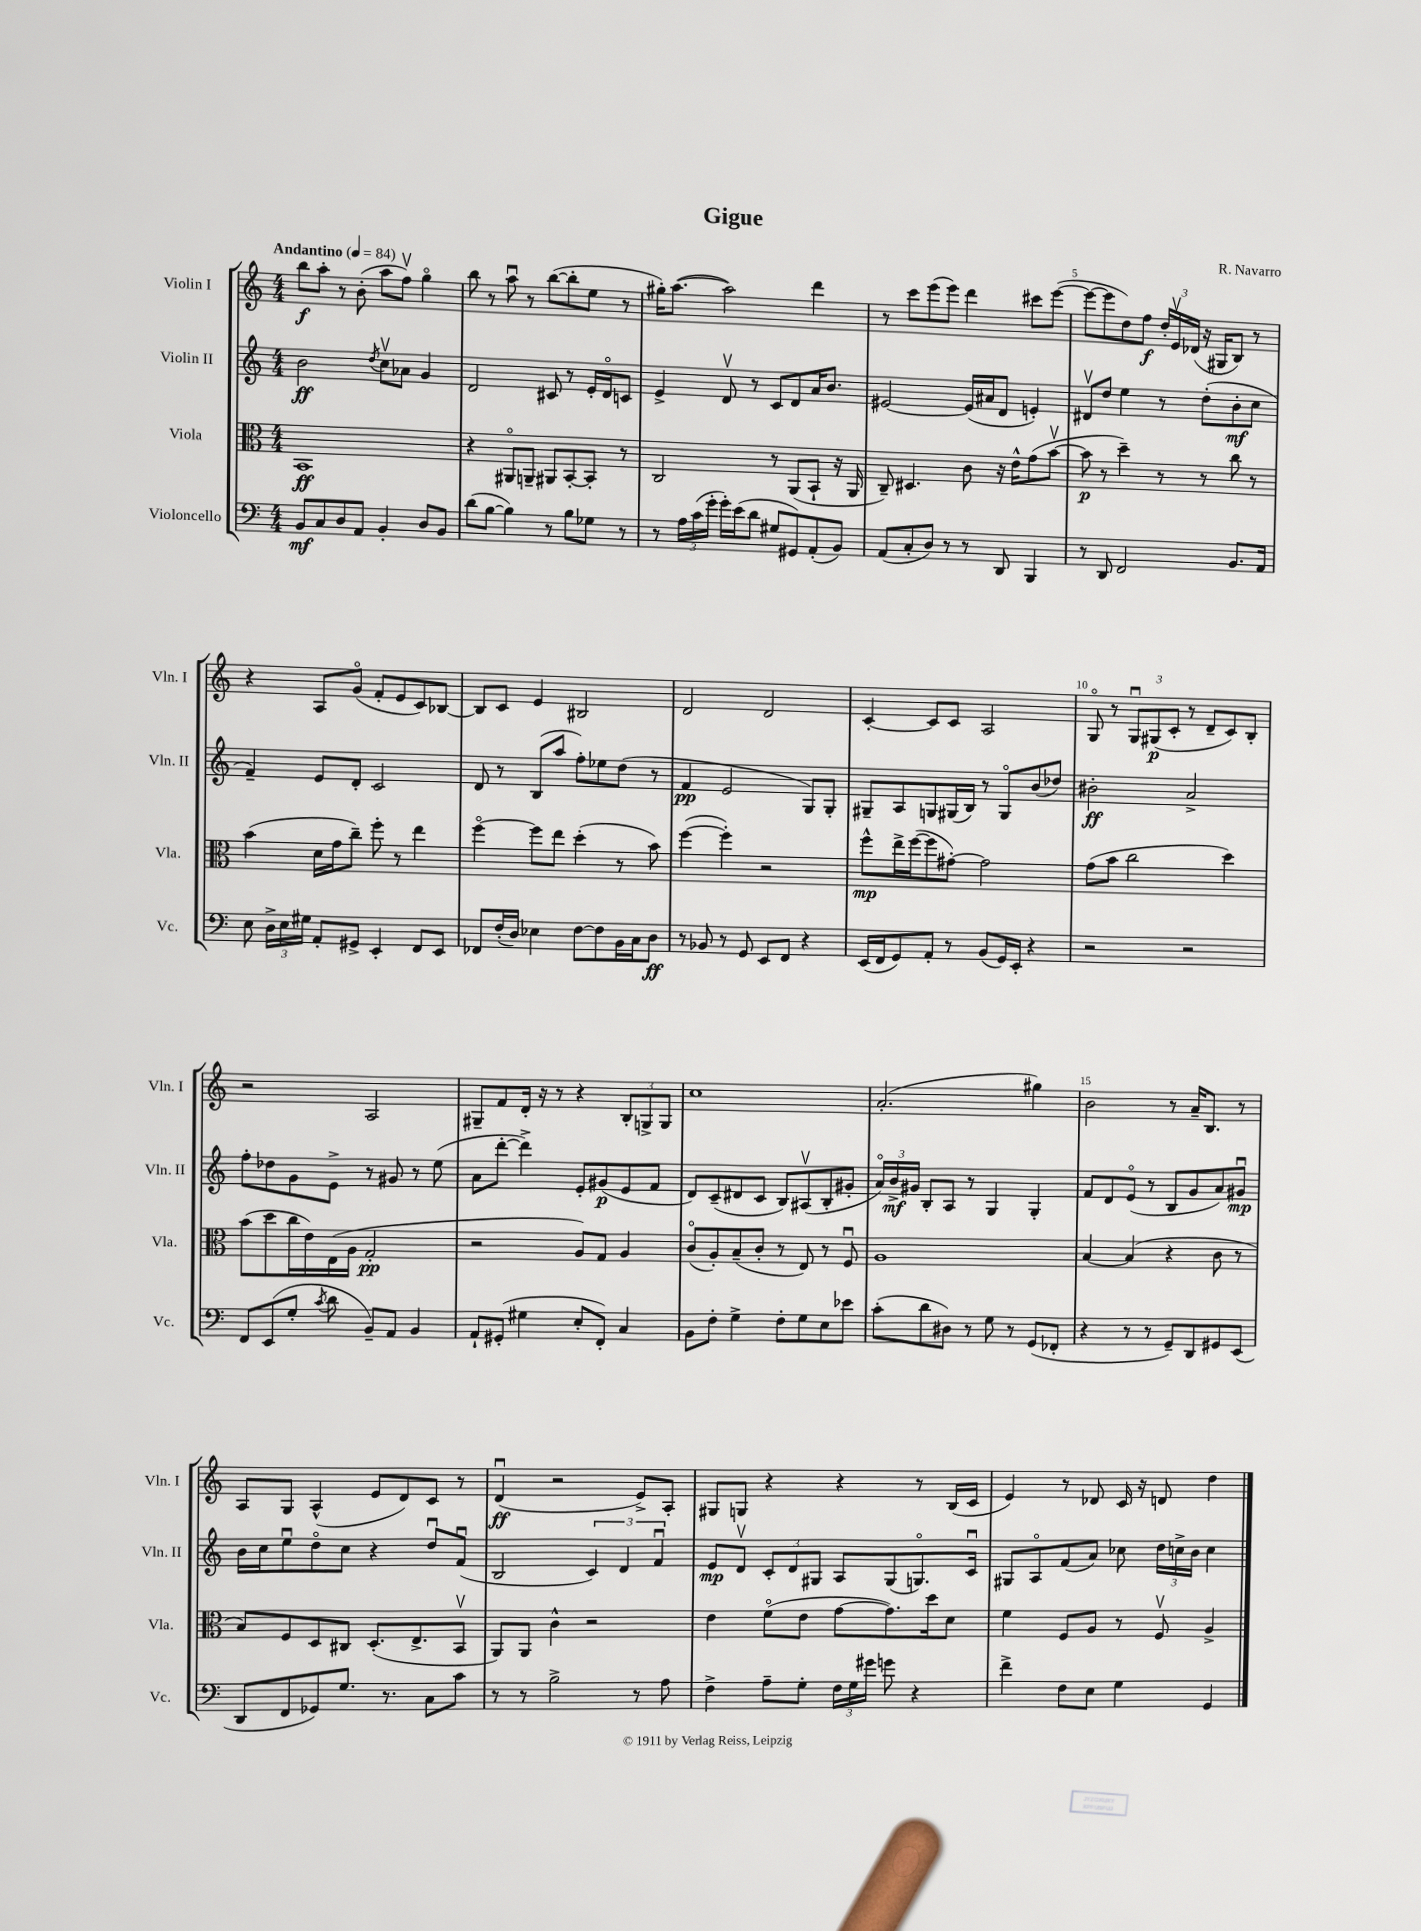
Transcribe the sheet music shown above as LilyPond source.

\header { title = "Gigue" composer = "R. Navarro" }
<<
\new StaffGroup <<
\new Staff = "s0" \with { instrumentName = "Violin I" shortInstrumentName = "Vln. I" } {
    \clef treble \key c \major \numericTimeSignature \time 4/4 \tempo "Andantino" 4 = 84
    \autoBeamOff b''8[\f a''8]-. r8 b'8-.( a''8[ f''8]\upbow) g''4\flageolet |
    b''8 r8 a''8\downbow r8 b''8[~( b''8-. e''8] r8 |
    gis''16[-.) a''8.]~( a''2) d'''4 |
    r8 c'''8[ e'''8( e'''8]) d'''4 cis'''8[ e'''8]~( |
    e'''8[~ e'''8 d''8) f''8]\f \tuplet 3/2 { d''16[-. e'16\upbow des'16]( } r16 gis16[ b8]) r8 |
    r4 a8[ g'8]\flageolet( f'8[-. e'8 c'8) bes8]~ |
    bes8[ c'8] e'4 bis2 |
    d'2 d'2 |
    c'4~-. c'8[ c'8] a2 |
    g8\flageolet r8 \tuplet 3/2 { g8[\downbow gis8\p( c'8]-. } r8 d'8[-- c'8) b8]-. |
    r2 a2 |
    gis8[-- f'8 d'16]-. r16 r8 r4 \tuplet 3/2 { b8[-. g8-> g8] } |
    c''1 |
    a'2.-.( gis''4) |
    b'2 r8 a'16[-- b8.] r8 |
    a8[ g8] a4-^( e'8[ d'8) c'8] r8 |
    d'4\downbow\ff( r2 e'8[->) a8]-. |
    gis8[ g8] r4 r4 r8 b16[( c'16] |
    e'4) r8 des'8 c'16 r16 d'8 d''4 \bar "|." |
}
\new Staff = "s1" \with { instrumentName = "Violin II" shortInstrumentName = "Vln. II" } {
    \clef treble \key c \major \numericTimeSignature \time 4/4
    \autoBeamOff b'2\ff \acciaccatura { d''8 } c''8[\upbow aes'8] g'4 |
    d'2 cis'8 r8 e'16[-. d'16\flageolet c'8] |
    e'4-> d'8\upbow r8 c'8[ d'8 a'16 b'8.] |
    eis'2~ eis'16[( ais'16 d'8] e'4-.) |
    dis'8[\upbow d''8] e''4 r8 d''8[-.( b'8-.\mf c''8] |
    f'4--) e'8[ d'8]-. c'2 |
    d'8 r8 b8[( a''8] f''8[-.) ees''8 d''8]( r8 |
    f'4\pp e'2 g8[) g8]-. |
    gis8[-- a8 g8 gis16( b16]) r8 gis8[\flageolet b'8( des''8]) |
    bis'2-.\ff a'2-> |
    f''8[-. des''8 g'8 e'8]-> r8 gis'8 r8 e''8( |
    a'8[ d'''8]~-. d'''4->) e'8[-. gis'8\p( e'8 f'8] |
    d'8[) c'8--( dis'8 c'8] b8[) ais8\upbow( b8-. gis'8]-. |
    \tuplet 3/2 { a'16[\flageolet) b'16->\mf gis'16] } b8[-. a8] r8 g4 g4-. |
    f'8[ d'8 e'8]\flageolet( r8 b8[ g'8 a'8) gis'8]\downbow\mp |
    b'16[ c''16 e''8\downbow d''8\flageolet c''8] r4 d''8[\downbow f'8]\downbow( |
    b2 \tuplet 3/2 { c'4) d'4 f'4\downbow } |
    e'8[\mp d'8]\upbow \tuplet 3/2 { c'8[-. d'8 gis8] } a8[ gis8( g8.\flageolet) c'16]\downbow |
    gis8[ a8\flageolet f'8( a'8]) ces''8 \tuplet 3/2 { d''16[ c''16-> b'16] } c''4 \bar "|." |
}
\new Staff = "s2" \with { instrumentName = "Viola" shortInstrumentName = "Vla." } {
    \clef alto \key c \major \numericTimeSignature \time 4/4
    \autoBeamOff b,1\ff |
    r4 ais,8[\flageolet a,8]-- ais,8[ b,8~-. b,8]-. r8 |
    c2 r8 a,8[( b,8]-! r16 a,16 |
    c8--) dis4. c'8 r16 e'16[-^ g'8( b'8]~\upbow |
    b'8\p r8 d''4--) r8 r8 c''8 r8 |
    b'4( d'16[ g'16 c''8]--) f''8-. r8 e''4 |
    f''4~\flageolet f''8[ e''8] d''4-.( r8 b'8) |
    f''4~( f''4-.) r2 |
    f''8[-^\mp e''16-> f''16~( f''8 gis'8]~-.) gis'2 |
    g'8[( b'8] c''2 d''4) |
    b'8[( d''8 c''16 e'16) e16( a16] g2-.\pp |
    r2 a8[) g8] a4 |
    c'8[\flageolet( a8-.) b8--( c'8]-. r8 e8) r8 f8\downbow |
    a1 |
    b4~ b4( r4 c'8 r8 |
    b8[) f8 d8 cis8] d8.[-.( e8.-> b,8]\upbow |
    a,8[) a,8] c'4-^ r2 |
    e'4 f'8[\flageolet( e'8] g'8[~ g'8.) d''16 d'8] |
    f'4 f8[ a8] r8 f8\upbow a4-> \bar "|." |
}
\new Staff = "s3" \with { instrumentName = "Violoncello" shortInstrumentName = "Vc." } {
    \clef bass \key c \major \numericTimeSignature \time 4/4
    \autoBeamOff b,8[\mf c8 d8 a,8] b,4-. d8[ b,8] |
    d'8[( b8]~ b4) r8 b8[ ges8] r8 |
    r8 \tuplet 3/2 { a16[ c'16( g'16]-. } g'16[-.) e'16( d'8] gis8[ gis,8) a,8-.( b,8]) |
    a,8[( c8-. d8]) r8 r8 d,8 b,,4 |
    r8 d,8 f,2 b,8.[ a,16] |
    e8 \tuplet 3/2 { d16[-> e16 gis16] } a,8[-. gis,8]-> e,4-. f,8[ e,8] |
    fes,8[ f16-.( d16]) ees4 f8[~ f8 b,16 c16 d8]\ff |
    r8 bes,8 r8 g,8 e,8[ f,8] r4 |
    e,16[( f,16 g,8) a,8]-. r8 b,8[( g,16) e,16]-. r4 |
    r2 r2 |
    f,8[ e,8( g8]-. \acciaccatura { c'8 } d'8 b,8[--) a,8] b,4 |
    a,8[-! gis,8]-.( gis4 e8[-. f,8]-.) c4 |
    b,8[ f8]-. g4-> f8[-. g8 e8 ees'8] |
    c'8[-.( d'8 dis8]) r8 g8 r8 g,8[( fes,8]-. |
    r4 r8 r8 g,8[--) d,8 gis,8 e,8]( |
    d,8[ f,8 ges,8) g8.] r8. c8[ c'8] |
    r8 r8 b2-> r8 a8 |
    f4-> a8[-- g8]-. \tuplet 3/2 { f16[ g16 gis'16] } g'8 r4 |
    f'4-> f8[ e8] g4 g,4 \bar "|." |
}
>>
>>
\layout { \context { \Score \override BarNumber.break-visibility = ##(#f #t #t) barNumberVisibility = #(every-nth-bar-number-visible 5) } }
